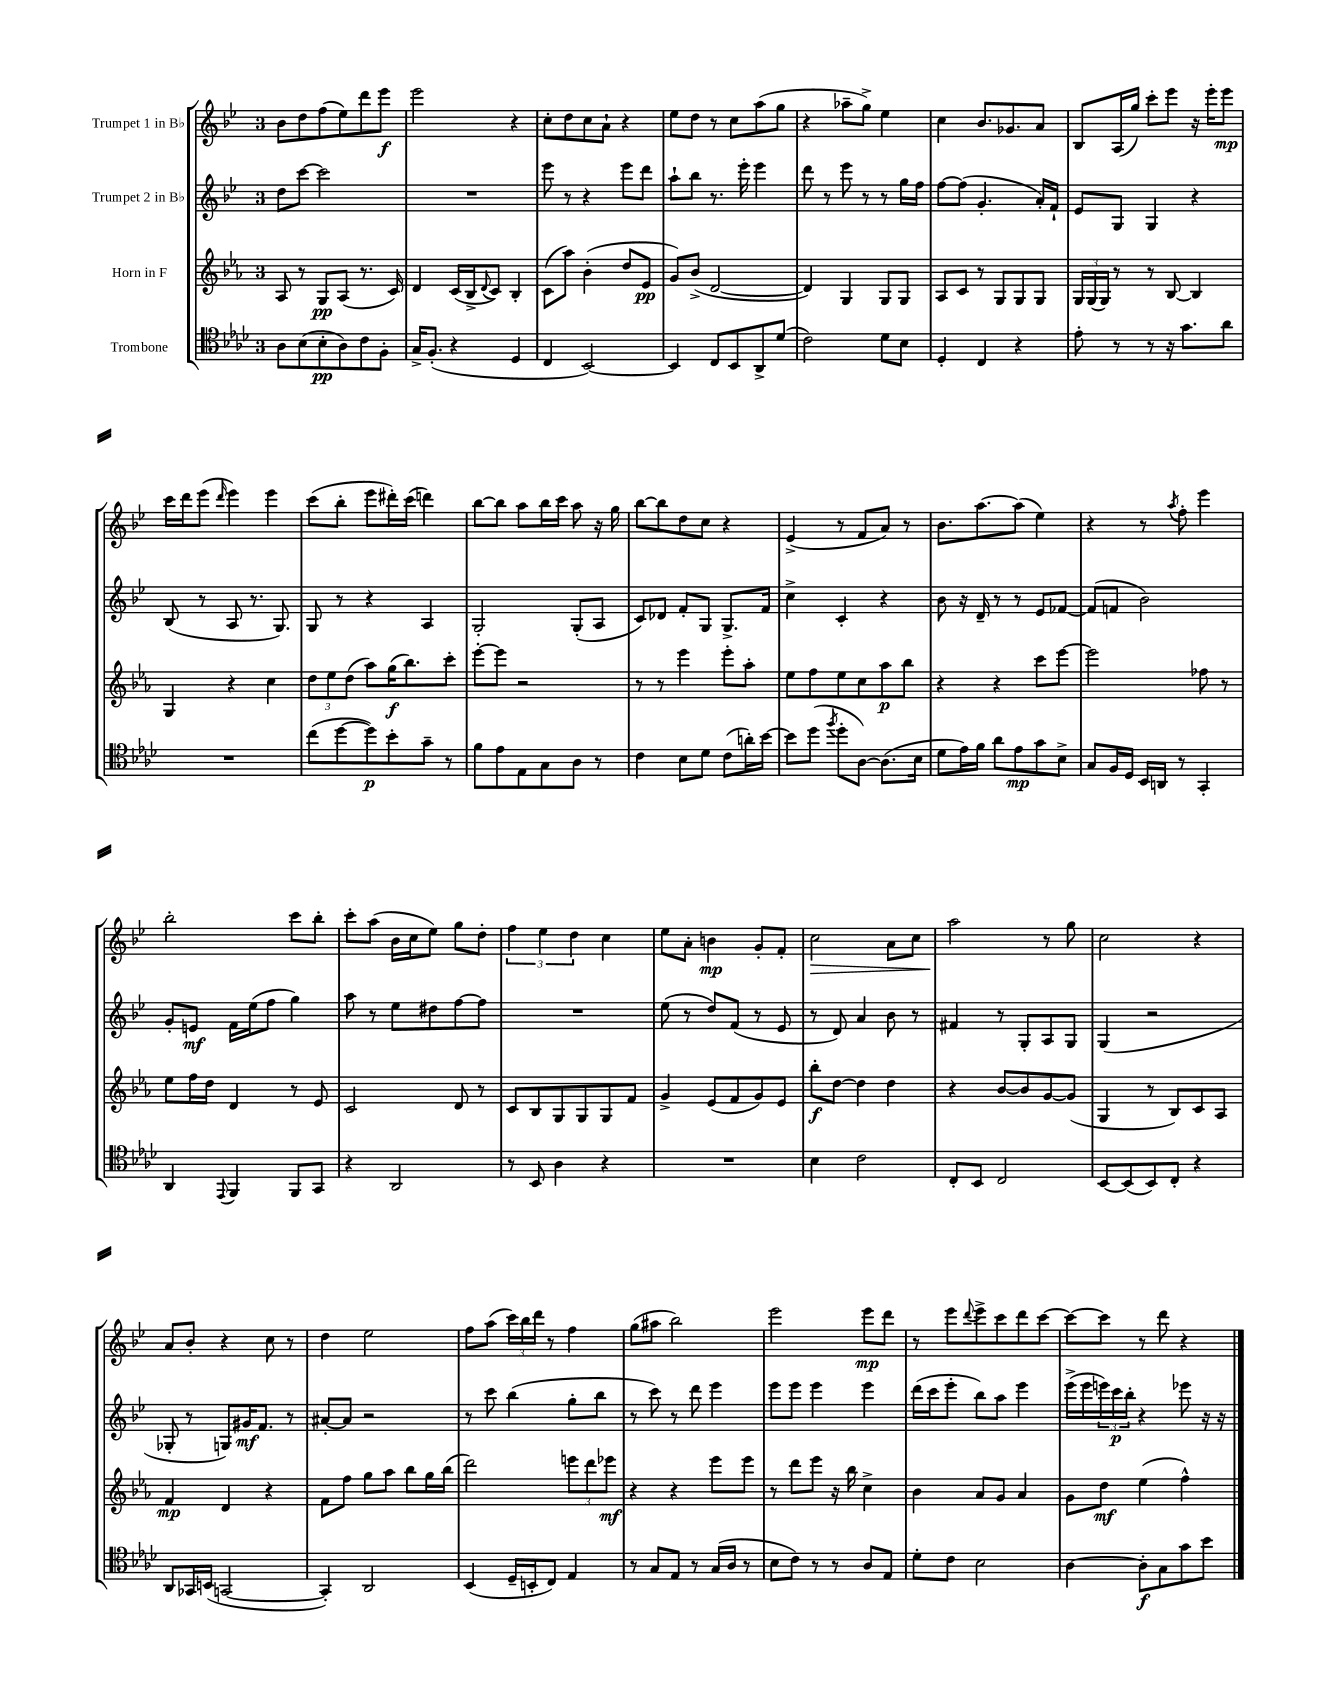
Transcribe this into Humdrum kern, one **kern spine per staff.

**kern	**dynam	**kern	**dynam	**kern	**dynam	**kern	**dynam
*part4	*part4	*part3	*part3	*part2	*part2	*part1	*part1
*staff4	*staff4	*staff3	*staff3	*staff2	*staff2	*staff1	*staff1
*I"Trombone	*	*I"Horn in F	*	*I"Trumpet 2 in B♭	*	*I"Trumpet 1 in B♭	*
*clefC4	*	*clefG2	*	*clefG2	*	*clefG2	*
*k[b-e-a-d-]	*	*k[b-e-a-]	*	*k[b-e-]	*	*k[b-e-]	*
*M3/4	*	*M3/4	*	*M3/4	*	*M3/4	*
=24	=24	=24	=24	=24	=24	=24	=24
8A-\L	.	8A-/	.	8dd\L	.	8b-\L	.
(8B-\	.	8r	.	[8ccc\J	.	8dd\	.
8B-'\	pp	8G/L	pp	2ccc\]	.	(8ff\	.
8A-\)	.	(8A-/J	.	.	.	8ee-\)	.
8c\	.	8.r	.	.	.	8ddd\	.
8F'\J	.	.	.	.	.	8eee-\J	f
.	.	16c/)	.	.	.	.	.
=25	=25	=25	=25	=25	=25	=25	=25
16G^/KL	.	4d/	.	2.r	.	2eee-\	.
(8.F'/J	.	.	.	.	.	.	.
4r	.	(16c/LL	.	.	.	.	.
.	.	16B-^/J	.	.	.	.	.
.	.	8qqd/	.	.	.	.	.
.	.	8c/J)	.	.	.	.	.
4D-/	.	4B-'/	.	.	.	4r	.
=26	=26	=26	=26	=26	=26	=26	=26
4C/	.	(8c\L	.	8eee-\	.	8cc'\L	.
.	.	8aa-\J)	.	8r	.	8dd\	.
[2BB-/)	.	(4b-'\	.	4r	.	8cc\	.
.	.	.	.	.	.	8a`\J	.
.	.	8dd/L	.	8eee-\L	.	4r	.
.	.	8e-/J	pp	8ddd\J	.	.	.
=27	=27	=27	=27	=27	=27	=27	=27
4BB-/]	.	8g/L)	.	8aa`\L	.	8ee-\L	.
.	.	(8b-^/J	.	8bb-\J	.	8dd\J	.
8C/L	.	[2d/	.	8.r	.	8r	.
8BB-/	.	.	.	.	.	8cc\L	.
.	.	.	.	16eee-'\	.	.	.
8AA-^/	.	.	.	4eee-\	.	(8aa\	.
(8d-/J	.	.	.	.	.	8gg\J	.
=28	=28	=28	=28	=28	=28	=28	=28
2c\)	.	4d/])	.	8ddd\	.	4r	.
.	.	.	.	8r	.	.	.
.	.	4G/	.	8eee-\	.	8aa-X~\L	.
.	.	.	.	8r	.	8gg^\J)	.
8d-\L	.	8G/L	.	8r	.	4ee-\	.
8B-\J	.	8G/J	.	16gg\LL	.	.	.
.	.	.	.	16ff\JJ	.	.	.
=29	=29	=29	=29	=29	=29	=29	=29
4D-'/	.	8A-/L	.	[8ff\L	.	4cc\	.
.	.	8c/J	.	(8ff\J]	.	.	.
4C/	.	8r	.	4.g'/	.	8.b-/L	.
.	.	8G/L	.	.	.	.	.
.	.	.	.	.	.	8.g-X/	.
4r	.	8G/	.	.	.	.	.
.	.	8G/J	.	16a'/LL)	.	8a/J	.
.	.	.	.	16f`/JJ	.	.	.
=30	=30	=30	=30	=30	=30	=30	=30
8e-'\	.	24G/LL	.	8e-/L	.	8B-/L	.
.	.	(24G/	.	.	.	.	.
.	.	24G/JJ)	.	.	.	.	.
8r	.	8r	.	8G/J	.	(16A/L	.
.	.	.	.	.	.	16gg/JJ)	.
8r	.	8r	.	4G/	.	8ccc'\L	.
16r	.	[8B-/	.	.	.	8eee-\J	.
8.g\L	.	.	.	.	.	.	.
.	.	4B-/]	.	4r	.	16r	.
.	.	.	.	.	.	16eee-'\KL	.
8a-\J	.	.	.	.	.	8eee-\J	mp
!!LO:LB:g=z
=31	=31	=31	=31	=31	=31	=31	=31
2.r	.	4G/	.	(8B-/	.	16ccc\LL	.
.	.	.	.	.	.	16ddd\J	.
.	.	.	.	8r	.	(8eee-\J	.
.	.	.	.	.	.	16qqddd/	.
.	.	4r	.	8A/	.	4eee-\)	.
.	.	.	.	8.r	.	.	.
.	.	4cc\	.	.	.	4eee-\	.
.	.	.	.	8.G/)	.	.	.
=32	=32	=32	=32	=32	=32	=32	=32
(8cc\L	.	12dd\L	.	8G/	.	(8ccc\L	.
.	.	12ee-\	.	.	.	.	.
[8dd-\	.	.	.	8r	.	8bb-'\J	.
.	.	(12dd\J	.	.	.	.	.
8dd-\])	p	8aa-\L)	.	4r	.	8eee-\L	.
8b-'\	.	(16gg\K	f	.	.	16ddd#X'\L)	.
.	.	8.bb-\)	.	.	.	(16ccc\JJ	.
8g~\J	.	.	.	4A/	.	4dddn\)	.
8r	.	8ccc'\J	.	.	.	.	.
=33	=33	=33	=33	=33	=33	=33	=33
8f\L	.	[8eee-'\L	.	2G'/	.	[8bb-\L	.
8e-\	.	8eee-\J]	.	.	.	8bb-\J]	.
8E-\	.	2r	.	.	.	8aa\L	.
8G\	.	.	.	.	.	16bb-\L	.
.	.	.	.	.	.	16ccc\JJ	.
8A-\J	.	.	.	(8G'/L	.	8aa\	.
8r	.	.	.	8A/J	.	16r	.
.	.	.	.	.	.	16gg\	.
=34	=34	=34	=34	=34	=34	=34	=34
4c\	.	8r	.	8c/L)	.	[8bb-\L	.
.	.	8r	.	8d-X/J	.	8bb-\]	.
8B-\L	.	4eee-\	.	8f'/L	.	8dd\	.
8d-\J	.	.	.	8G/J	.	8cc\J	.
(8c\L	.	8eee-'\L	.	8.G^/L	.	4r	.
16an'\L)	.	8aa-'\J	.	.	.	.	.
[16b-\JJ	.	.	.	16f/Jk	.	.	.
=35	=35	=35	=35	=35	=35	=35	=35
8b-\L]	.	8ee-\L	.	4cc^\	.	(4e-^/	.
(8dd-\J	.	8ff\	.	.	.	.	.
8qff/	.	.	.	.	.	.	.
8dd-'\L	.	8ee-\	.	4c'/	.	8r	.
[8A-\J)	.	8cc\	.	.	.	8f/L	.
(8.A-\L]	.	8aa-\	p	4r	.	8a/J)	.
.	.	8bb-\J	.	.	.	8r	.
16B-\Jk	.	.	.	.	.	.	.
=36	=36	=36	=36	=36	=36	=36	=36
8d-\L	.	4r	.	8b-\	.	8.b-\L	.
16e-\L)	.	.	.	16r	.	.	.
16f\JJ	.	.	.	16d~/	.	[8.aa\	.
8a-\L	.	4r	.	8r	.	.	.
8e-\	mp	.	.	8r	.	(8aa\J]	.
8g\	.	8ccc\L	.	8e-/L	.	4ee-\)	.
8B-^\J	.	[8eee-\J	.	[8f-X/J	.	.	.
=37	=37	=37	=37	=37	=37	=37	=37
8G/L	.	2eee-\]	.	(8f-/L]	.	4r	.
16F/L	.	.	.	8fn/J	.	.	.
16D-/JJ	.	.	.	.	.	.	.
16BB-/LL	.	.	.	2b-\)	.	8r	.
16AAn/JJ	.	.	.	.	.	.	.
.	.	.	.	.	.	8qaa/	.
8r	.	.	.	.	.	8ff'\	.
4GG'/	.	8ff-X\	.	.	.	4eee-\	.
.	.	8r	.	.	.	.	.
!!LO:LB:g=z
=38	=38	=38	=38	=38	=38	=38	=38
4AA-/	.	8ee-\L	.	8g'/L	.	2bb-'\	.
.	.	16ff\L	.	8en/J	mf	.	.
.	.	16dd\JJ	.	.	.	.	.
8qqEE-/	.	.	.	.	.	.	.
4FF/	.	4d/	.	16f\LL	.	.	.
.	.	.	.	(16ee-\J	.	.	.
.	.	.	.	8ff\J	.	.	.
8FF/L	.	8r	.	4gg\)	.	8ccc\L	.
8GG/J	.	8e-/	.	.	.	8bb-'\J	.
=39	=39	=39	=39	=39	=39	=39	=39
4r	.	2c/	.	8aa\	.	8ccc'\L	.
.	.	.	.	8r	.	(8aa\J	.
2AA-/	.	.	.	8ee-\L	.	16b-\LL	.
.	.	.	.	.	.	16cc\J	.
.	.	.	.	8dd#X\	.	8ee-\J)	.
.	.	8d/	.	[8ff\	.	8gg\L	.
.	.	8r	.	8ff\J]	.	8dd'\J	.
=40	=40	=40	=40	=40	=40	=40	=40
8r	.	8c/L	.	2.r	.	6ff\	.
8BB-/	.	8B-/	.	.	.	.	.
.	.	.	.	.	.	6ee-\	.
4A-\	.	8G/	.	.	.	.	.
.	.	.	.	.	.	6dd\	.
.	.	8G/	.	.	.	.	.
4r	.	8G/	.	.	.	4cc\	.
.	.	8f/J	.	.	.	.	.
=41	=41	=41	=41	=41	=41	=41	=41
2.r	.	4g^/	.	(8ee-\	.	8ee-\L	.
.	.	.	.	8r	.	8a'\J	.
.	.	(8e-/L	.	8dd/L)	.	4bn\	mp
.	.	8f/	.	(8f/J	.	.	.
.	.	8g/)	.	8r	.	8g'/L	.
.	.	8e-/J	.	8e-/	.	8f'/J	.
=42	=42	=42	=42	=42	=42	=42	=42
!	!	!	!	!	!	!	!LO:HP:b
4B-\	.	8bb-'\L	f	8r	.	2cc\	>
.	.	[8dd\J	.	8d/)	.	.	.
2c\	.	4dd\]	.	4a/	.	.	.
.	.	4dd\	.	8b-\	.	8a\L	.
.	.	.	.	8r	.	8cc\J	.
=43	=43	=43	=43	=43	=43	=43	=43
8C'/L	.	4r	.	4f#X/	.	2aa\	.
8BB-/J	.	.	.	.	.	.	.
2C/	.	[8b-/L	.	8r	.	.	.
.	.	8b-/]	.	8G'/L	.	.	.
.	.	[8g/	.	8A/	.	8r	]
.	.	(8g/J]	.	8G/J	.	8gg\	.
=44	=44	=44	=44	=44	=44	=44	=44
[8BB-/L	.	4G/	.	(4G/	.	2cc\	.
(8BB-/]	.	.	.	.	.	.	.
8BB-/)	.	8r	.	2r	.	.	.
8C'/J	.	8B-/L)	.	.	.	.	.
4r	.	8c/	.	.	.	4r	.
.	.	8A-/J	.	.	.	.	.
!!LO:LB:g=z
=45	=45	=45	=45	=45	=45	=45	=45
8AA-/L	.	4f/	mp	8G-X'/	.	8a/L	.
16GG-X/L	.	.	.	8r	.	8b-'/J	.
(16BBn/JJ	.	.	.	.	.	.	.
[2GGn/	.	4d/	.	8Gn/L)	.	4r	.
.	.	.	.	16g#X/K	mf	.	.
.	.	.	.	8.f/J	.	.	.
.	.	4r	.	.	.	8cc\	.
.	.	.	.	8r	.	8r	.
=46	=46	=46	=46	=46	=46	=46	=46
4GG'/])	.	8f\L	.	[8a#X'/L	.	4dd\	.
.	.	8ff\J	.	8a#/J]	.	.	.
2AA-/	.	8gg\L	.	2r	.	2ee-\	.
.	.	8aa-\J	.	.	.	.	.
.	.	8bb-\L	.	.	.	.	.
.	.	16gg\L	.	.	.	.	.
.	.	(16bb-\JJ	.	.	.	.	.
=47	=47	=47	=47	=47	=47	=47	=47
(4BB-/	.	2ddd\)	.	8r	.	8ff\L	.
.	.	.	.	8ccc\	.	(8aa\J	.
16D-~/LL	.	.	.	(4bb-\	.	24ccc\LL)	.
.	.	.	.	.	.	24bb-\	.
16BBn'/J	.	.	.	.	.	.	.
.	.	.	.	.	.	24ddd\JJ	.
8C/J)	.	.	.	.	.	8r	.
4E-/	.	12eeen\L	.	8gg'\L	.	4ff\	.
.	.	12ddd\	.	.	.	.	.
.	.	.	.	8bb-\J	.	.	.
.	.	12eee-X\J	mf	.	.	.	.
=48	=48	=48	=48	=48	=48	=48	=48
8r	.	4r	.	8r	.	(8gg\L	.
8G/L	.	.	.	8ccc\)	.	8aa#X\J	.
8E-/J	.	4r	.	8r	.	2bb-\)	.
8r	.	.	.	8ddd\	.	.	.
(16G/LL	.	8eee-\L	.	4eee-\	.	.	.
16A-/JJ	.	.	.	.	.	.	.
8r	.	8eee-\J	.	.	.	.	.
=49	=49	=49	=49	=49	=49	=49	=49
8B-\L	.	8r	.	8eee-\L	.	2eee-\	.
8c\J)	.	8ddd\L	.	8eee-\J	.	.	.
8r	.	8eee-\J	.	4eee-\	.	.	.
8r	.	16r	.	.	.	.	.
.	.	16bb-\	.	.	.	.	.
8A-/L	.	4cc^\	.	4eee-\	.	8eee-\L	mp
8E-/J	.	.	.	.	.	8ddd\J	.
=50	=50	=50	=50	=50	=50	=50	=50
8d-'\L	.	4b-\	.	(16ddd\LL	.	8r	.
.	.	.	.	16ccc\J	.	.	.
8c\J	.	.	.	8eee-'\J	.	8eee-\L	.
.	.	.	.	.	.	8qqddd/	.
2B-\	.	8a-/L	.	8bb-\L)	.	8eee-^\	.
.	.	8g/J	.	8aa\J	.	8ccc\	.
.	.	4a-/	.	4eee-\	.	8ddd\	.
.	.	.	.	.	.	[8ccc\J	.
=51	=51	=51	=51	=51	=51	=51	=51
[4A-\	.	8g\L	.	(16eee-^\LL	.	8ccc\L_	.
.	.	.	.	16eee-\	.	.	.
.	.	8dd\J	mf	24eeen\)	.	8ccc\J]	.
.	.	.	.	24ccc\	p	.	.
.	.	.	.	24bb-'\JJ	.	.	.
8A-'\L]	f	(4ee-\	.	4r	.	8r	.
8G\	.	.	.	.	.	8ddd\	.
8g\	.	4ff^^\)	.	8eee-X\	.	4r	.
8b-\J	.	.	.	16r	.	.	.
.	.	.	.	16r	.	.	.
==	==	==	==	==	==	==	==
*-	*-	*-	*-	*-	*-	*-	*-
